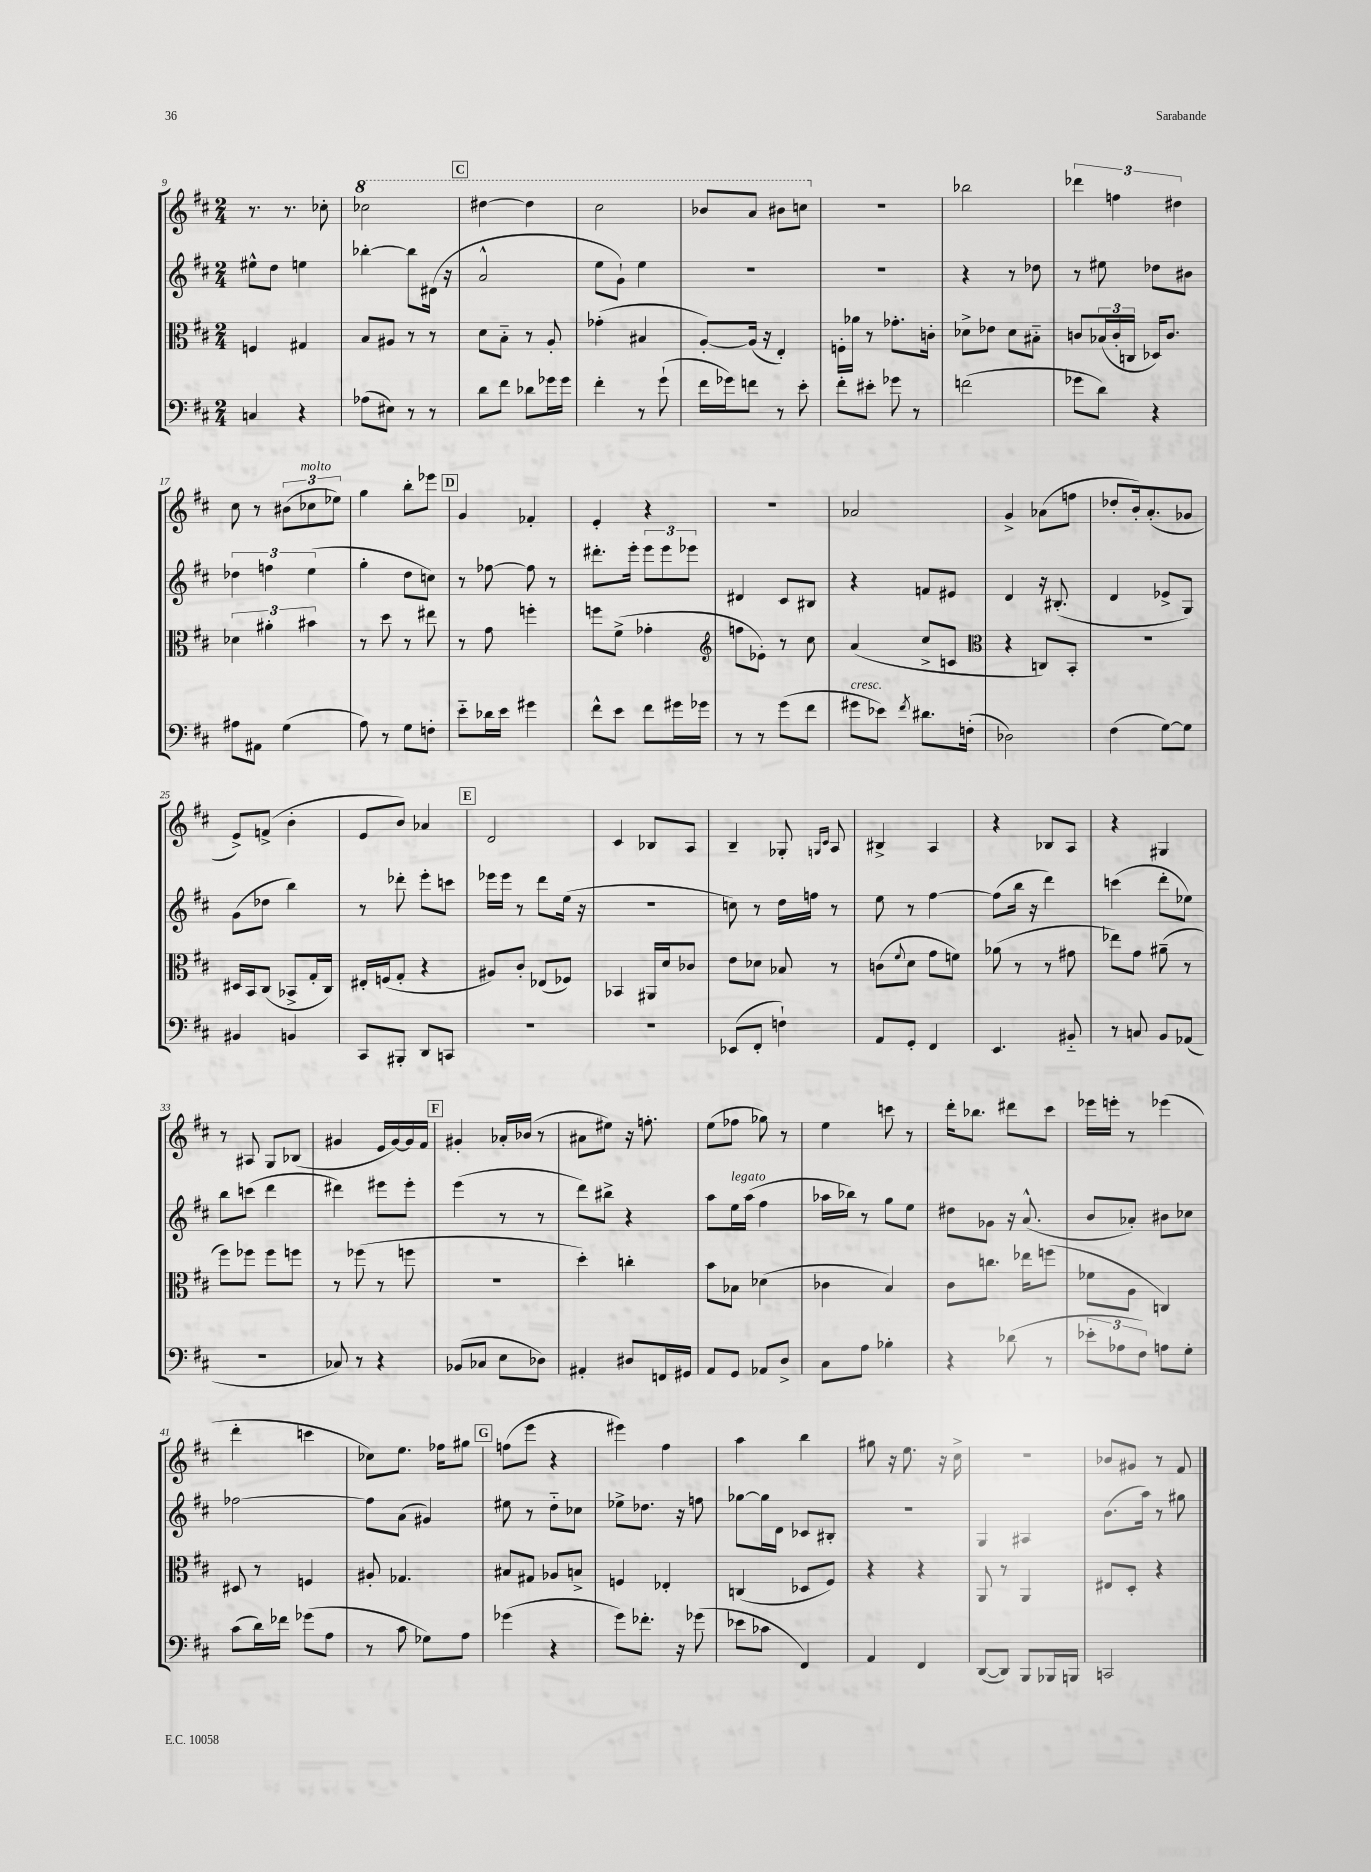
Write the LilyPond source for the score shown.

<<
\new StaffGroup <<
\new Staff = "s0" {
    \clef treble \key d \major \numericTimeSignature \time 2/4
    r8. r8. ces''8-. |
    \ottava #1 ces'''2 |
    \mark \markup { \box "C" } dis'''4~ dis'''4 |
    cis'''2 |
    bes''8 a''8 bis''8 c'''8 \ottava #0 |
    R2 |
    bes''2 |
    \tuplet 3/2 { des'''4 f''4 dis''4 } |
    cis''8 r8 \tuplet 3/2 { bis'8( ces''8^\markup { \italic "molto" } ees''8) } |
    g''4 b''8-. ees'''8 |
    \mark \markup { \box "D" } g'4 fes'4-. |
    e'4-. r4 |
    R2 |
    aes'2 |
    g'4-> aes'8( f''8 |
    des''8-. b'16-.) a'8.-.( ges'8 |
    e'8->) f'8->( b'4-. |
    e'8 b'8) aes'4 |
    \mark \markup { \box "E" } d'2 |
    cis'4 bes8 a8 |
    b4-- ges8-. \grace { g16 cis'16 } a8 |
    bis4-> a4 |
    r4 bes8 a8 |
    r4 gis4 |
    r8 ais8 g8 bes8( |
    gis'4 e'16 gis'16~) gis'16 fis'16 |
    \mark \markup { \box "F" } gis'4-. aes'16-. bes'16( r8 |
    ais'8 eis''8) r16 f''8.-. |
    e''8( fes''8 ges''8) r8 |
    e''4 c'''8 r8 |
    d'''16-. bes''8. dis'''8 cis'''8 |
    ees'''16 e'''16-. r8 ees'''4( |
    d'''4-. c'''4 |
    ces''8) e''8. fes''16 gis''8 |
    \mark \markup { \box "G" } f''8( e'''8 r4 |
    eis'''4) fis''4 |
    a''4 b''4 |
    gis''8 r16 e''8. r16 cis''16-> |
    R2 |
    bes'8 gis'8 r8 fis'8 \bar "|." |
}
\new Staff = "s1" {
    \clef treble \key d \major \numericTimeSignature \time 2/4
    eis''8-^ d''8 e''4 |
    bes''4~-. bes''8 dis'16( r16 |
    \mark \markup { \box "C" } a'2-^ |
    e''8 g'8-!) e''4 |
    R2 |
    R2 |
    r4 r8 des''8 |
    r8 eis''8 des''8 bis'8 |
    \tuplet 3/2 { des''4 f''4 e''4( } |
    g''4-. d''8 c''8) |
    \mark \markup { \box "D" } r8 fes''8~ fes''8 r8 |
    dis'''8.-. e'''16-. \tuplet 3/2 { e'''8 e'''8 ees'''8 } |
    dis'4 cis'8 bis8 |
    r4 f'8 eis'8 |
    d'4 r16 bis8.-.( |
    d'4 ees'8-> g8) |
    g'8( des''8 b''4) |
    r8 des'''8-. e'''8-. c'''8 |
    \mark \markup { \box "E" } ees'''16 ees'''16 r8 d'''8 e''16( r16 |
    R2 |
    c''8) r8 d''16 f''16 r8 |
    e''8 r8 fis''4~ |
    fis''8( b''16 r16 d'''4) |
    c'''4( d'''8-. ees''8) |
    b''8 c'''8( d'''4 |
    dis'''4) eis'''8 eis'''8-. |
    \mark \markup { \box "F" } e'''4( r8 r8 |
    d'''8) bis''8-> r4 |
    a''8 e''16^\markup { \italic "legato" } a''16( fis''4 |
    aes''16 bes''16) r8 g''8 e''8 |
    dis''8 ges'8 r16 a'8.-^( |
    b'8 aes'8-.) bis'8 ces''8 |
    fes''2~ |
    fes''8 a'8( gis'4) |
    \mark \markup { \box "G" } eis''8 r8 d''8-_ ces''8 |
    ees''8-> des''8. r16 f''8 |
    ges''8~ ges''16 d'16 ces'8 bis8-. |
    R2 |
    g4 ais4 |
    b'8.( a''16) r8 gis''8 \bar "|." |
}
\new Staff = "s2" {
    \clef alto \key d \major \numericTimeSignature \time 2/4
    f4 gis4 |
    b8 ais8 r8 r8 |
    \mark \markup { \box "C" } d'8 b8-_ r8 a8-. |
    ges'4-.( bis4 |
    a8~-.) a16( r16 e4-.) |
    f16-. aes'16 r8 ges'8.-. c'16-. |
    des'8-> ees'8 des'8 bis8-_ |
    c'8 \tuplet 3/2 { bes16( c'16-. c16 } des16) c'8. |
    \tuplet 3/2 { des'4 ais'4-. bis'4 } |
    r8 d''8 r8 eis''8 |
    \mark \markup { \box "D" } r8 g'8 f''4-. |
    f''8 fis'8->( ges'4-. |
    \clef treble f''8 ees'8-.) r8 cis''8 |
    a'4( cis''8-> c'8 |
    \clef alto r4 c8) b,8-. |
    R2 |
    dis16 b,16 cis8( bes,8-> g16-. cis16) |
    eis16-. f16( g8-. r4 |
    \mark \markup { \box "E" } ais8) cis'8-. ees8( fes8) |
    bes,4 ais,16 d'16 ces'8 |
    e'8 des'8 bes8 r8 |
    c'8( \appoggiatura { fis'8 } d'8 g'8 f'8) |
    aes'8( r8 r8 gis'8 |
    ees''8) g'8 ais'8--( r8 |
    fis''8) fes''8 fes''8 f''8 |
    r8 fes''8( r8 f''8 |
    \mark \markup { \box "F" } R2 |
    d''4-.) c''4-. |
    b'8 bes8 des'4( |
    ces'4 b4) |
    cis'8 c''8. ees''16 f''8( |
    fes'8 a8 c4) |
    dis8 r8 f4 |
    ais8-. ges4. |
    \mark \markup { \box "G" } bis8 gis8 aes8 b8-> |
    f4 ees4-. |
    c4( des8 fis8) |
    r4 r4 |
    a,8 r8 a,4 |
    eis8 d8-. r4 \bar "|." |
}
\new Staff = "s3" {
    \clef bass \key d \major \numericTimeSignature \time 2/4
    c4 r4 |
    aes8( eis8) r8 r8 |
    \mark \markup { \box "C" } d'8 fis'8 des'8 ges'16 ges'16 |
    fis'4-. r8 g'8-!( |
    fis'16 ges'16) f'8 r8 e'8-. |
    fis'8-. eis'8-. ges'8 r8 |
    f'2( |
    ges'8 d'8) r4 |
    ais8 ais,8 g4( |
    a8) r8 g8 f8-. |
    \mark \markup { \box "D" } e'8-_ des'16 e'16 gis'4 |
    fis'8-^ e'8 fis'8 gis'16 ges'16 |
    r8 r8 g'8( fis'8 |
    gis'8^\markup { \italic "cresc." } ees'8) \acciaccatura { fis'8 } dis'8. f16-.( |
    des2) |
    fis4( g8~) g8 |
    bis,4 b,4 |
    cis,8 bis,,8-. d,8 c,8 |
    \mark \markup { \box "E" } R2 |
    R2 |
    ees,8( fis,8-. f4-!) |
    a,8 g,8-. fis,4 |
    e,4. bis,8-_ |
    r8 c8 b,8 aes,8( |
    R2 |
    ces8) r8 r4 |
    \mark \markup { \box "F" } bes,8( ces8 e8 des8) |
    ais,4-. dis8 f,16 gis,16 |
    a,8 g,8 aes,8 d8-> |
    cis8 a8 bes4-. |
    r4 des'8( r8 |
    \tuplet 3/2 { ees'8-. aes8 fis8) } a8 g8-. |
    cis'8( d'16) fes'16 ges'8( a8 |
    r8 cis'8 ges8) a8 |
    \mark \markup { \box "G" } ges'4( r4 |
    g'8) fes'8.-. r16 ges'8( |
    ees'8 ces'8 fis,4) |
    a,4 fis,4 |
    d,8~( d,8) b,,8 bes,,16 b,,16 |
    c,2 \bar "|." |
}
>>
>>
\layout { \context { \Score currentBarNumber = #9 } }
